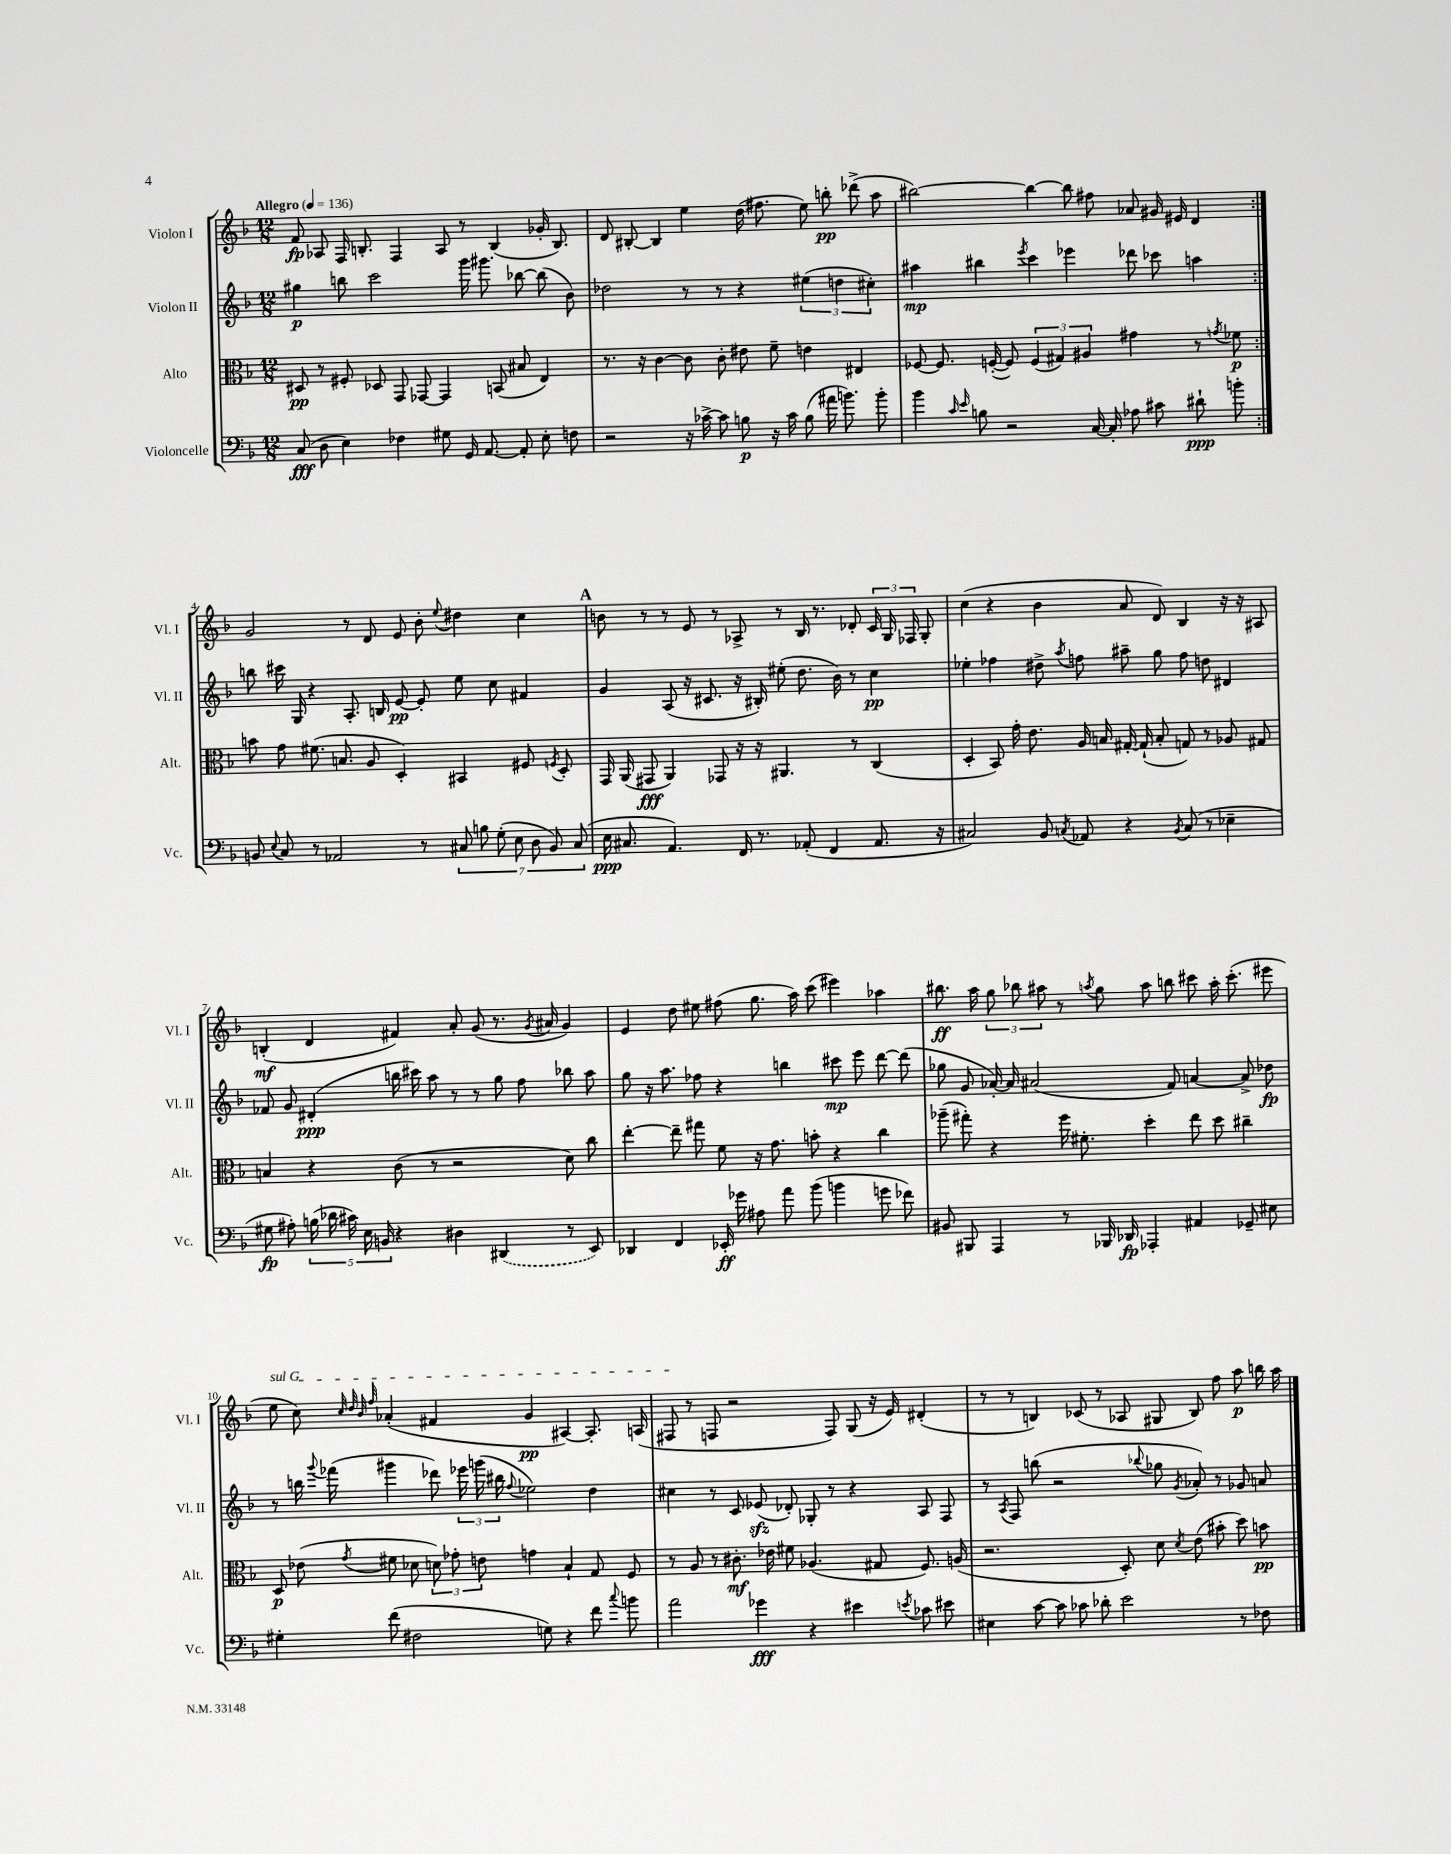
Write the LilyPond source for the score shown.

<<
\new StaffGroup <<
\new Staff = "s0" \with { instrumentName = "Violon I" shortInstrumentName = "Vl. I" } {
    \clef treble \key f \major \numericTimeSignature \time 12/8 \tempo "Allegro" 4 = 136
    \autoBeamOff \repeat volta 2 { f'8\fp aes8 f16 b8.-. f4 aes8 r8 b4( ges'16-. b8.) |
    d'8 bis8~-. bis4 e''4 d''16( fis''8. e''8) b''8-.\pp des'''8->( a''8 |
    bis''2~) bis''4~ bis''8 fis''8 aes'8 gis'16 eis'16 d'4 | }
    g'2 r8 d'8 e'8 bes'8-. \appoggiatura { e''8 } dis''4 c''4 |
    \mark \markup { \bold "A" } b'8 r8 r8 e'8 r8 aes8-> r8 bes16 r8. des'8-. \tuplet 3/2 { c'16 g16 fes16 } g8-. |
    c''4( r4 bes'4 a'8 d'8) bes4 r16 r16 ais8 |
    b4-.\mf( d'4 fis'4) a'8-. g'8( r8. \acciaccatura { g'8 } ais'16 g'4) |
    e'4 d''8 eis''8 fis''8( g''8. a''16) c'''8( eis'''4) aes''4 |
    bis''8.\ff a''16 \tuplet 3/2 { g''8 bes''8 ais''8 } r8 \acciaccatura { a''8 } g''8 a''8 b''8 cis'''8 a''16-. cis'''8.-.( eis'''8 |
    \once \override TextSpanner.bound-details.left.text = \markup { \italic "sul G" } e''8\startTextSpan c''8) \grace { c''32 d''32 bes'32 f''32 } aes'4-.( fis'4 g'4\pp ais4~) ais8.-. a16( |
    fis8\stopTextSpan r8 f8 r2 f8) g8( r16 e'16) dis'4-.( |
    r8 r8 b4) ces'8( r8 aes8 gis8 b8) f''8 a''8\p b''16 a''16 \bar "|." |
}
\new Staff = "s1" \with { instrumentName = "Violon II" shortInstrumentName = "Vl. II" } {
    \clef treble \key f \major \numericTimeSignature \time 12/8
    \autoBeamOff \repeat volta 2 { gis''4\p b''8 c'''2 g'''16 gis'''8. bes''8~ bes''8( bes'8) |
    des''2 r8 r8 r4 \tuplet 3/2 { eis''4( d''4 cis''4-.) } |
    ais''4\mp bis''4 \acciaccatura { e'''8 } c'''4 ees'''4 des'''8 ces'''8 a''4 | }
    b''8 cis'''16 g16 r4 a8.-. b16 e'8~\pp e'8-. e''8 c''8 fis'4 |
    \mark \markup { \bold "A" } g'4 a8( r16 cis'8. r16 bis16-.) eis''8-.( d''8. bes'16) r8 c''4\pp |
    ees''4-. fes''4 dis''8-> \acciaccatura { a''8 } f''8 ais''8-- g''8 f''8 d''8 dis'4 |
    fes'8 g'8 dis'4-.\ppp( b''16 cis'''16) a''8 r8 r8 g''8 f''8 bes''8 a''8 |
    g''8 r16 a''8. fes''8 r4 b''4 cis'''8\mp e'''8 d'''8~ d'''8( |
    ges''8 g'8 aes'16~-.) aes'16 ais'2( f'8) a'4~ a'8-> des''8\fp |
    r8 b''16 \appoggiatura { g'''8 } fes'''16( gis'''4 des'''8) \tuplet 3/2 { ees'''16 g'''16( bis''16 } \appoggiatura { f''8 } ees''2) d''4 |
    cis''4 r8 c'8 ees'8\sfz( des'8-.) ges8-. r8 r4 a8 f8 |
    r8 \acciaccatura { a8 } f8 b''8( r2 \appoggiatura { bes''8 } ges''8 \acciaccatura { g'8 } aes'8-.) r8 ges'8 a'8 \bar "|." |
}
\new Staff = "s2" \with { instrumentName = "Alto" shortInstrumentName = "Alt." } {
    \clef alto \key f \major \numericTimeSignature \time 12/8
    \autoBeamOff \repeat volta 2 { dis8\pp r8 fis8-. des8 g,8 ges,8~ ges,4 b,8( bis8 e4) |
    r8. r16 c'4~ c'8 c'8-. eis'8 f'8-- e'4 eis4 |
    fes8~ fes8. f16~-.( f8) \tuplet 3/2 { f4( gis4) ais4 } gis'4 r8 \acciaccatura { g'8 } fes'8\p | }
    b'8 g'8 fis'8.( b8. a8 d4-.) bis,4 fis8 \acciaccatura { f8 } d8-. |
    \mark \markup { \bold "A" } g,16 a,16( gis,8\fff a,4) ges,8 r16 r16 ais,4. r8 c4( |
    d4-. bes,8) g'16-. e'8. a16 b16 gis16~-. gis16-!( b8-. g8) r8 aes8 gis8 |
    b4 r4 c'8( r8 r2 d'8) c''8 |
    e''4~-. e''8-- gis''8 f'8 r16 g'8. b'8-. r4 c''4 |
    aes''8--( gis''8-.) r4 f''16 fis'8.-. d''4-. e''8 d''8 cis''4-- |
    d8\p ees'8( \acciaccatura { g'8 } fis'8 des'8 \tuplet 3/2 { d'8) ges'8-. e'8 } g'4 bes4-! g8 f8 |
    r8 a8 r8 cis'8.-.\mf ees'16 fis'8 aes4.( gis8 f8.) a16( |
    r2. d8-.) d'8 \acciaccatura { d'8 } e'8( bis'8-. d''8) b'8\pp \bar "|." |
}
\new Staff = "s3" \with { instrumentName = "Violoncelle" shortInstrumentName = "Vc." } {
    \clef bass \key f \major \numericTimeSignature \time 12/8
    \autoBeamOff \repeat volta 2 { c8\fff( d8 e4) fes4 gis8 g,16 a,8.~ a,8-. e8-. f8 |
    r2 r16 ces'16~-> ces'8 b8\p r16 ces'16 b8( ais'16 b'8.) b'8-. |
    bes'4 \grace { c'16 e'16 } b8 r2 c16~ c16-. aes8 cis'8 dis'8-!\ppp b'8-. | }
    b,8 \appoggiatura { e8 } c8 r8 aes,2 r8 \tuplet 7/4 { cis8 b8 g8-.( e8 d8 b,8) cis8( } |
    \mark \markup { \bold "A" } e16\ppp cis8. a,4.) f,16 r8. aes,8-.( f,4 aes,8. r16 |
    cis2) bes,8 \acciaccatura { c8 } aes,8 r4 \acciaccatura { bes,8 } c8( r8 ees4-- |
    gis8\fp ais8-.) \tuplet 5/4 { b16( des'16 cis'16) e16 b,16 } r4 dis4 \once \slurDashed dis,4( r8 e,8) |
    des,4 f,4 ees,16-.\ff ges'16 ais8 a'8 bes'8( b'4 g'8 fes'8) |
    bis,8 bis,,8 a,,4 r8 bes,,16 des,16\fp aes,,4-. ais,4 ges,8-- eis8 |
    gis4-. f'8( fis2 g8) r4 f'8 \appoggiatura { c''8 } b'8 |
    a'2 ges'4\fff r4 eis'4 \acciaccatura { e'8 } ces'8 eis'8 |
    eis4 c'8~ c'8 ces'8 des'8-. e'2 r8 fes8 \bar "|." |
}
>>
>>
